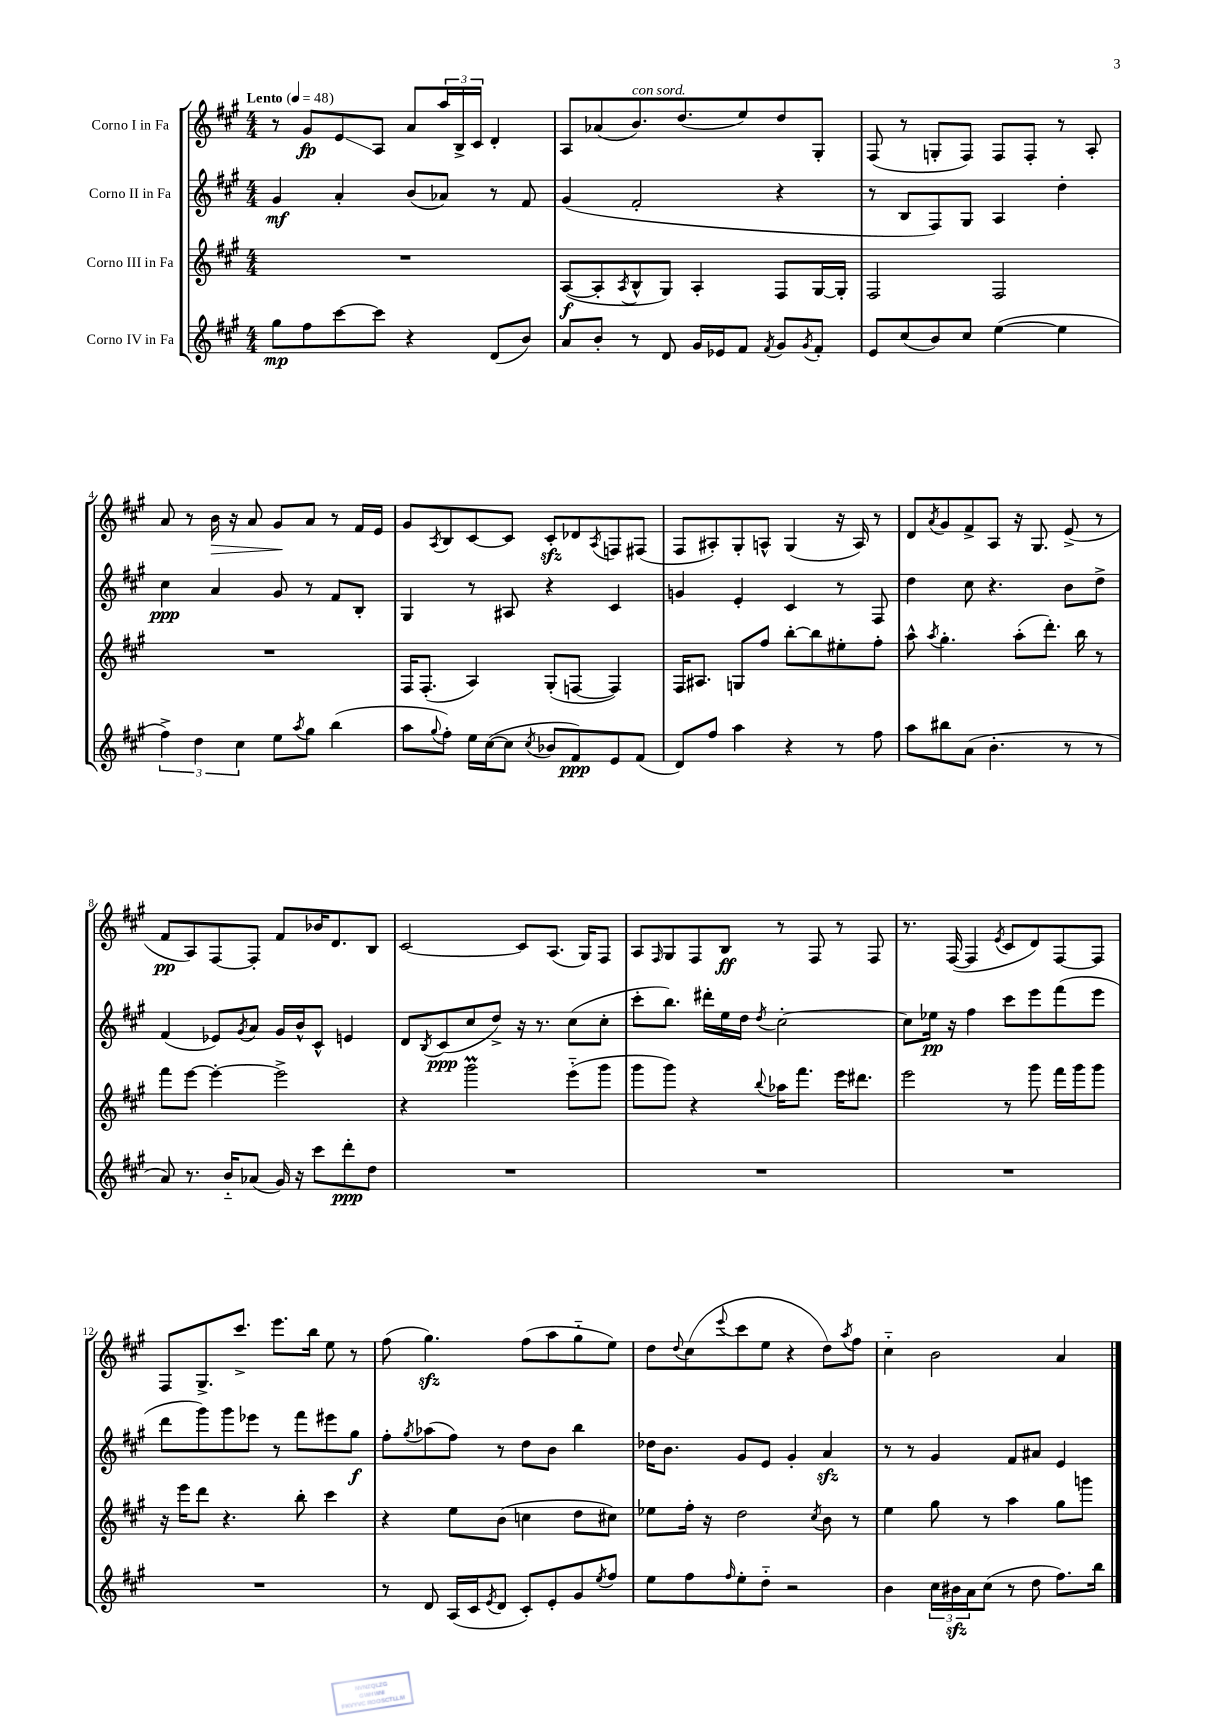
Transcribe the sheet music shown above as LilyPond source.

<<
\new StaffGroup <<
\new Staff = "s0" \with { instrumentName = "Corno I in Fa" } {
    \clef treble \key a \major \numericTimeSignature \time 4/4 \tempo "Lento" 4 = 48
    r8 gis'8\fp e'8\glissando a8 a'8 \tuplet 3/2 { a''16 b16-> cis'16 } d'4-. |
    a8 aes'8( b'8.^\markup { \italic "con sord." }) d''8.( e''8) d''8 gis8-. |
    fis8( r8 g8-. fis8) fis8 fis8-. r8 a8-. |
    a'8 r8 b'16\> r16 a'8 gis'8\! a'8 r8 fis'16 e'16 |
    gis'8 \acciaccatura { a8 } b8 cis'8~ cis'8 cis'8-.\sfz des'8 \acciaccatura { a8 } f8 fis8( |
    fis8 ais8-.) gis8-. a8-^ gis4( r16 a16) r8 |
    d'8 \acciaccatura { a'8 } gis'8 fis'8-> a8 r16 gis8. e'8->( r8 |
    fis'8\pp a8) fis8~ fis8-. fis'8 bes'16 d'8. b8 |
    cis'2~ cis'8 a8.( gis16) fis8 |
    a8 \grace { fis16 } gis8 fis8 b8\ff r8 fis8 r8 fis8 |
    r8. fis16~( fis4 \acciaccatura { e'8 } cis'8 d'8) fis8~ fis8 |
    fis8 gis8.-> cis'''8.-> e'''8. b''16 e''8 r8 |
    fis''8( gis''4.\sfz) fis''8( a''8 gis''8-_ e''8) |
    d''8 \appoggiatura { d''8 } cis''8( \appoggiatura { e'''8 } cis'''8 e''8 r4 d''8) \acciaccatura { a''8 } fis''8 |
    cis''4-_ b'2 a'4 \bar "|." |
}
\new Staff = "s1" \with { instrumentName = "Corno II in Fa" } {
    \clef treble \key a \major \numericTimeSignature \time 4/4
    gis'4\mf a'4-. b'8( aes'8) r8 fis'8 |
    gis'4( fis'2-. r4 |
    r8 b8 fis8) gis8 a4 d''4-. |
    cis''4\ppp a'4 gis'8 r8 fis'8 b8-. |
    gis4 r8 ais8 r4 cis'4 |
    g'4 e'4-. cis'4 r8 fis8 |
    d''4 cis''8 r4. b'8 d''8-> |
    fis'4( ees'8) \acciaccatura { gis'8 } a'8 gis'16 b'16-^ cis'8-^ e'4 |
    d'8 \acciaccatura { b8 } cis'8\ppp( cis''8 d''8->) r16 r8. cis''8( cis''8-. |
    cis'''8-. b''8.) dis'''16-. e''16 d''16 \acciaccatura { d''8 } cis''2~-. |
    cis''8 ees''16\pp r16 fis''4 cis'''8 e'''8 fis'''8( e'''8 |
    d'''8 gis'''8) gis'''8 ees'''8 r8 fis'''8 eis'''8 gis''8\f |
    fis''8-. \acciaccatura { gis''8 } aes''8( fis''8) r8 d''8 b'8 b''4 |
    des''16 b'8. gis'8 e'8 gis'4-. a'4\sfz |
    r8 r8 gis'4 fis'8 ais'8 e'4 \bar "|." |
}
\new Staff = "s2" \with { instrumentName = "Corno III in Fa" } {
    \clef treble \key a \major \numericTimeSignature \time 4/4
    R1 |
    a8~\f( a8-. \acciaccatura { a8 } b8-^ gis8) a4-. fis8 gis16~ gis16-. |
    fis2 fis2 |
    R1 |
    fis16 fis8.-.( a4) gis8-.( f8~ f4) |
    fis16 ais8. g8 fis''8 b''8~-. b''8 eis''8-. fis''8-. |
    a''8-^ \acciaccatura { a''8 } gis''4.-. a''8-.( d'''8.-.) b''16 r8 |
    fis'''8 e'''8~ e'''4~-. e'''2-> |
    r4 gis'''2\prall e'''8-_( gis'''8 |
    gis'''8 gis'''8) r4 \appoggiatura { b''8 } aes''16 fis'''8. e'''16 dis'''8. |
    e'''2 r8 gis'''8 fis'''16 gis'''16 gis'''8 |
    r16 e'''16 d'''8 r4. b''8-. cis'''4 |
    r4 e''8 b'8( c''4 d''8 cis''8) |
    ees''8 fis''16-. r16 d''2 \acciaccatura { cis''8 } b'8 r8 |
    e''4 gis''8 r8 a''4 gis''8 g'''8 \bar "|." |
}
\new Staff = "s3" \with { instrumentName = "Corno IV in Fa" } {
    \clef treble \key a \major \numericTimeSignature \time 4/4
    gis''8\mp fis''8 cis'''8~ cis'''8 r4 d'8( b'8) |
    a'8 b'8-. r8 d'8 gis'16 ees'16 fis'8 \acciaccatura { fis'8 } gis'8 \acciaccatura { gis'8 } fis'8-. |
    e'8 cis''8( b'8) cis''8 e''4~( e''4 |
    \tuplet 3/2 { fis''4->) d''4 cis''4 } e''8 \acciaccatura { a''8 } gis''8 b''4( |
    a''8 \appoggiatura { gis''8 } fis''8-.) e''16 cis''16~( cis''8 \acciaccatura { cis''8 } bes'8 fis'8\ppp) e'8 fis'8( |
    d'8) fis''8 a''4 r4 r8 fis''8 |
    a''8 bis''8 a'8( b'4.-. r8 r8 |
    a'8) r8. b'16-_ aes'8( gis'16) r16 cis'''8 d'''8-.\ppp d''8 |
    R1 |
    R1 |
    R1 |
    R1 |
    r8 d'8 a16( cis'16 \acciaccatura { e'8 } d'8 cis'8-.) e'8-. gis'8 \acciaccatura { e''8 } fis''8 |
    e''8 fis''8 \grace { fis''16 } e''8-. d''8-_ r2 |
    b'4 \tuplet 3/2 { cis''16 bis'16\sfz a'16 } cis''8( r8 d''8 fis''8.) b''16 \bar "|." |
}
>>
>>
